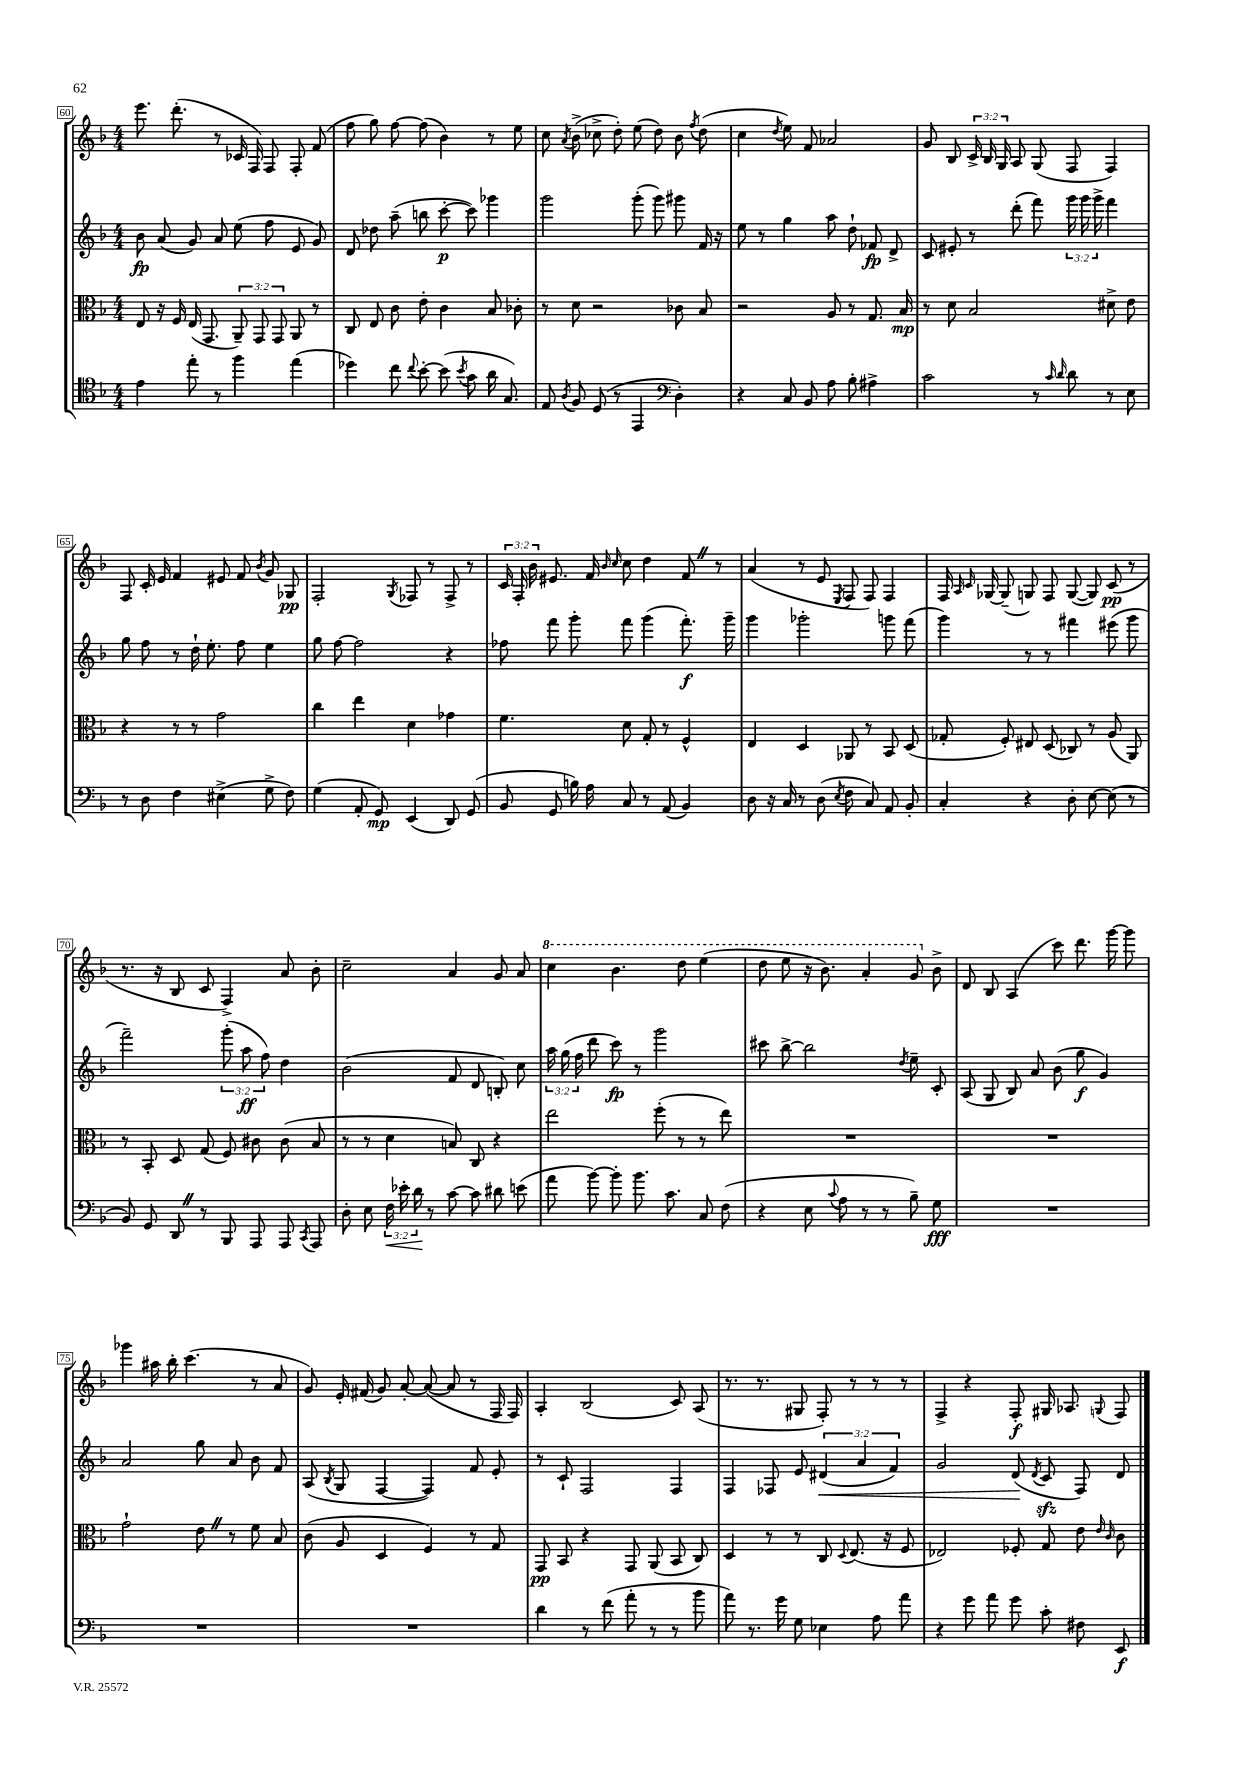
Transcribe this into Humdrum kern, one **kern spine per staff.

**kern	**dynam	**kern	**dynam	**kern	**dynam	**kern	**dynam
*part4	*part4	*part3	*part3	*part2	*part2	*part1	*part1
*staff4	*staff4	*staff3	*staff3	*staff2	*staff2	*staff1	*staff1
*clefC4	*	*clefC3	*	*clefG2	*	*clefG2	*
*k[b-]	*	*k[b-]	*	*k[b-]	*	*k[b-]	*
*M4/4	*	*M4/4	*	*M4/4	*	*M4/4	*
=60	=60	=60	=60	=60	=60	=60	=60
4e\	.	8E/	.	8b-\	fp	8.eee\	.
.	.	16r	.	(8a/	.	.	.
.	.	16F/	.	.	.	(8.ddd'\	.
8ee'\	.	(16E/	.	8g/)	.	.	.
.	.	8.GG/	.	.	.	.	.
8r	.	.	.	8a/	.	8r	.
4ff\	.	12AA~/)	.	(8ee\	.	16c-X/	.
.	.	.	.	.	.	16F/)	.
.	.	12GG/	.	.	.	.	.
.	.	.	.	8ff\	.	8F/	.
.	.	12GG/	.	.	.	.	.
(4ee\	.	8AA/	.	8e/	.	8F'/	.
.	.	8r	.	8g/)	.	(8f/	.
=61	=61	=61	=61	=61	=61	=61	=61
4dd-X\)	.	8C/	.	8d/	.	8ff\	.
.	.	8E/	.	8dd-X\	.	8gg\)	.
8cc\	.	8c\	.	(8aa~\	.	[8ff\	.
8qqcc/	.	.	.	.	.	.	.
[8b-'\	.	8e'\	.	8bbn\	.	(8ff\]	.
(8b-\]	.	4c\	.	[8ccc'\	p	4b-\)	.
8qb-/	.	.	.	.	.	.	.
8g\	.	.	.	8ccc\])	.	.	.
16a\	.	8B-/	.	4ggg-X\	.	8r	.
8.G/)	.	.	.	.	.	.	.
.	.	8c-X'\	.	.	.	8ee\	.
=62	=62	=62	=62	=62	=62	=62	=62
8E/	.	8r	.	2ggg\	.	8cc\	.
8qA/	.	.	.	.	.	8qa/	.
8F/	.	8d\	.	.	.	(8b-^\	.
(8D/	.	2r	.	.	.	8cc-X^\	.
8r	.	.	.	.	.	8dd'\)	.
4EE/	.	.	.	(8ggg'\	.	(8ee\	.
.	.	.	.	8ggg\)	.	8dd\)	.
*clefF4	*	*	*	*	*	*	*
4D'\)	.	8c-X\	.	8ggg#X\	.	8b-\	.
.	.	.	.	.	.	8qff/	.
.	.	8B-/	.	16f/	.	(8dd\	.
.	.	.	.	16r	.	.	.
=63	=63	=63	=63	=63	=63	=63	=63
4r	.	2r	.	8ee\	.	4cc\	.
.	.	.	.	8r	.	.	.
.	.	.	.	.	.	8qdd/	.
8C/	.	.	.	4gg\	.	8ee\)	.
8BB-/	.	.	.	.	.	8f/	.
8A\	.	8A/	.	8aa\	.	2a-X/	.
8B-'\	.	8r	.	8dd`\	.	.	.
4A#X^\	.	8.G/	.	8f-X/	fp	.	.
.	.	.	.	8d^/	.	.	.
.	.	16B-/	mp	.	.	.	.
=64	=64	=64	=64	=64	=64	=64	=64
2c\	.	8r	.	8c/	.	8g/	.
.	.	8d\	.	8e#X'/	.	8B-/	.
.	.	2B-/	.	8r	.	24c^/	.
.	.	.	.	.	.	24B-/	.
.	.	.	.	.	.	24G/	.
.	.	.	.	(8ddd'\	.	8A/	.
8r	.	.	.	8fff\)	.	(8G/	.
16qqc/	.	.	.	.	.	.	.
16qqd/	.	.	.	.	.	.	.
8d\	.	.	.	24ggg\	.	8F/	.
.	.	.	.	24ggg\	.	.	.
.	.	.	.	24ggg^\	.	.	.
8r	.	8d#X^\	.	4fff\	.	4F/)	.
8E\	.	8e\	.	.	.	.	.
!!LO:LB:g=z
=65	=65	=65	=65	=65	=65	=65	=65
8r	.	4r	.	8gg\	.	8F/	.
8D\	.	.	.	8ff\	.	16c'/	.
.	.	.	.	.	.	16e/	.
4F\	.	8r	.	8r	.	4f/	.
.	.	8r	.	16dd`\	.	.	.
.	.	.	.	8.ee'\	.	.	.
(4E#X^\	.	2g\	.	.	.	8e#X/	.
.	.	.	.	8ff\	.	8f/	.
.	.	.	.	.	.	8qb-/	.
8G^\	.	.	.	4ee\	.	8g/	.
8F\)	.	.	.	.	.	8G-X/	pp
=66	=66	=66	=66	=66	=66	=66	=66
(4G\	.	4cc\	.	8gg\	.	2F'/	.
.	.	.	.	[8ff\	.	.	.
8AA'/	.	4ee\	.	2ff\]	.	.	.
8GG/)	mp	.	.	.	.	.	.
.	.	.	.	.	.	8qG/	.
(4EE/	.	4d\	.	.	.	8F-X/	.
.	.	.	.	.	.	8r	.
8DD/)	.	4g-X\	.	4r	.	8F-^/	.
(8GG/	.	.	.	.	.	8r	.
=67	=67	=67	=67	=67	=67	=67	=67
8BB-/	.	4.f\	.	8ff-X\	.	24c/	.
.	.	.	.	.	.	24F'/	.
.	.	.	.	.	.	24b-\	.
8GG/	.	.	.	8fff\	.	8.e#X/	.
16Bn\)	.	.	.	8ggg'\	.	.	.
16A\	.	.	.	.	.	16f/	.
.	.	.	.	.	.	16qqb-/	.
.	.	.	.	.	.	16qqcc/	.
8C/	.	8d\	.	8fff\	.	8cc\	.
8r	.	8G'/	.	(4ggg\	.	4dd\	.
(8AA/	.	8r	.	.	.	.	.
4BB-/)	.	4F^^/	.	8.fff'\)	f	8fZ/	.
.	.	.	.	.	.	8r	.
.	.	.	.	16ggg~\	.	.	.
=68	=68	=68	=68	=68	=68	=68	=68
8D\	.	4E/	.	4ggg\	.	(4a/	.
16r	.	.	.	.	.	.	.
16C/	.	.	.	.	.	.	.
8r	.	4D/	.	2ggg-X'\	.	8r	.
(8D\	.	.	.	.	.	8e/	.
8qE/	.	.	.	.	.	8qE/	.
8F\	.	8AA-X/	.	.	.	8F/	.
8C/)	.	8r	.	.	.	8F/)	.
8AA/	.	8BB-/	.	8gggn\	.	4F/	.
8BB-'/	.	(8D/	.	(8fff\	.	.	.
=69	=69	=69	=69	=69	=69	=69	=69
4C'/	.	8G-X'/	.	4ggg\)	.	16F/	.
.	.	.	.	.	.	16qqA/	.
.	.	.	.	.	.	16qqc/	.
.	.	.	.	.	.	[16G-X/	.
.	.	8F'/)	.	.	.	(8G-~/]	.
4r	.	8E#X/	.	8r	.	8Gn/)	.
.	.	(8D/	.	8r	.	8F/	.
8D'\	.	8C-X/)	.	4fff#X\	.	([8G/	.
[8E\	.	8r	.	.	.	8G/])	.
(8E\]	.	(8A/	.	(8eee#X\	.	(8c/	pp
8r	.	8AA/)	.	8ggg\	.	8r	.
!!LO:LB:g=z
=70	=70	=70	=70	=70	=70	=70	=70
8BB-/)	.	8r	.	2fff~\)	.	8.r	.
8GG/	.	8BB-'/	.	.	.	.	.
.	.	.	.	.	.	16r	.
8DDZ/	.	8D/	.	.	.	8B-/	.
8r	.	(8G/	.	.	.	8c/	.
8BBB-/	.	8F/)	.	(12ggg'\	.	4F^/)	.
.	.	.	.	12aa\	ff	.	.
8AAA/	.	8c#X\	.	.	.	.	.
.	.	.	.	12ff\)	.	.	.
8AAA/	.	(8c#\	.	4dd\	.	8a/	.
8qCC/	.	.	.	.	.	.	.
8AAA/	.	8B-/	.	.	.	8b-'\	.
=71	=71	=71	=71	=71	=71	=71	=71
8D'\	.	8r	.	(2b-\	.	2cc~\	.
8E\	.	8r	.	.	.	.	.
!	!LO:HP:b	!	!	!	!	!	!
24F\	<	4d\	.	.	.	.	.
24e-X'\	.	.	.	.	.	.	.
24d\	.	.	.	.	.	.	.
8r	[	.	.	.	.	.	.
[8c\	.	8Bn/)	.	8f/	.	4a/	.
8c\]	.	8C/	.	8d/	.	.	.
8d#X\	.	4r	.	8Bn'/)	.	8g/	.
(8en\	.	.	.	8cc\	.	8a/	.
=72	=72	=72	=72	=72	=72	=72	=72
*	*	*	*	*	*	*8va	*
8a\	.	2ee\	.	24aa\	.	4ccc\	.
.	.	.	.	(24gg\	.	.	.
.	.	.	.	24ff\	.	.	.
[8b-\)	.	.	.	8ddd\	.	.	.
8b-'\]	.	.	.	8ccc\)	fp	4.bb-\	.
8.b-\	.	.	.	8r	.	.	.
.	.	(8ff'\	.	2ggg\	.	.	.
8.c\	.	.	.	.	.	.	.
.	.	8r	.	.	.	8ddd\	.
8C/	.	8r	.	.	.	(4eee\	.
(8F\	.	8ee\)	.	.	.	.	.
=73	=73	=73	=73	=73	=73	=73	=73
4r	.	1r	.	8ccc#X\	.	8ddd\	.
.	.	.	.	[8bb-^\	.	8eee\	.
8E\	.	.	.	2bb-\]	.	16r	.
.	.	.	.	.	.	8.bb-\)	.
8qqc/	.	.	.	.	.	.	.
8A\	.	.	.	.	.	.	.
8r	.	.	.	.	.	4aa'/	.
8r	.	.	.	.	.	.	.
.	.	.	.	8qdd/	.	.	.
8B-~\)	.	.	.	8ee~\	.	8gg/	.
*	*	*	*	*	*	*X8va	*
8G\	fff	.	.	8c'/	.	8b-^\	.
=74	=74	=74	=74	=74	=74	=74	=74
1r	.	1r	.	(8A/	.	8d/	.
.	.	.	.	8G/	.	8B-/	.
.	.	.	.	8B-/)	.	(4A/	.
.	.	.	.	8a/	.	.	.
.	.	.	.	(8b-\	.	8ccc\)	.
.	.	.	.	8gg\	f	8.ddd\	.
.	.	.	.	4g/)	.	.	.
.	.	.	.	.	.	[16ggg\	.
.	.	.	.	.	.	8ggg\]	.
!!LO:LB:g=z
=75	=75	=75	=75	=75	=75	=75	=75
1r	.	2g`\	.	2a/	.	4ggg-X\	.
.	.	.	.	.	.	16aa#X\	.
.	.	.	.	.	.	16bb-'\	.
.	.	.	.	.	.	(4.ccc\	.
.	.	8eZ\	.	8gg\	.	.	.
.	.	8r	.	8a/	.	.	.
.	.	8f\	.	8b-\	.	8r	.
.	.	8B-/	.	8f/	.	8a/	.
=76	=76	=76	=76	=76	=76	=76	=76
1r	.	(8c\	.	(8A/	.	8g/)	.
.	.	.	.	8qB-/	.	.	.
.	.	8A/	.	8G/	.	16e'/	.
.	.	.	.	.	.	(16f#X/	.
.	.	4D/	.	[4F/	.	8g/)	.
.	.	.	.	.	.	[8a'/	.
.	.	4F/)	.	4F/])	.	(8a/_	.
.	.	.	.	.	.	8a/]	.
.	.	8r	.	8f/	.	8r	.
.	.	8G/	.	8e'/	.	16F/	.
.	.	.	.	.	.	16F/)	.
=77	=77	=77	=77	=77	=77	=77	=77
4d\	.	8GG/	pp	8r	.	4A'/	.
.	.	8BB-/	.	8c`/	.	.	.
8r	.	4r	.	2F/	.	(2B-/	.
(8f\	.	.	.	.	.	.	.
8a'\	.	8GG/	.	.	.	.	.
8r	.	(8AA/	.	.	.	.	.
8r	.	8BB-/	.	4F/	.	8c/)	.
8b-\	.	8C/)	.	.	.	(8A/	.
=78	=78	=78	=78	=78	=78	=78	=78
8a\)	.	4D/	.	4F/	.	8.r	.
8.r	.	.	.	.	.	.	.
.	.	.	.	.	.	8.r	.
.	.	8r	.	8F-X/	.	.	.
16g\	.	.	.	.	.	.	.
8G\	.	8r	.	8e/	.	8G#X/	.
!	!	!	!	!	!LO:HP:b	!	!
4E-X\	.	8C/	.	(6d#X/	<	8F'/)	.
.	.	8qqD/	.	.	.	.	.
.	.	(8.E/	.	.	.	8r	.
.	.	.	.	6a/	.	.	.
8A\	.	.	.	.	.	8r	.
.	.	16r	.	.	.	.	.
.	.	.	.	6f/)	.	.	.
8a\	.	8F/	.	.	.	8r	.
=79	=79	=79	=79	=79	=79	=79	=79
4r	.	2E-X/)	.	2g/	.	4F^/	.
8g\	.	.	.	.	.	4r	.
8a\	.	.	.	.	.	.	.
8g\	.	8F-X'/	.	(8d/	.	8F'/	f
.	.	.	.	8qd/	.	.	.
8c'\	.	8G/	.	8czz/	[	16G#X/	.
.	.	.	.	.	.	8.A-X/	.
8F#X\	.	8e\	.	8F/)	.	.	.
.	.	16qqe/	.	.	.	.	.
.	.	16qqc/	.	.	.	8qqGn/	.
8EE/	f	8c\	.	8d/	.	8F/	.
==	==	==	==	==	==	==	==
*-	*-	*-	*-	*-	*-	*-	*-
